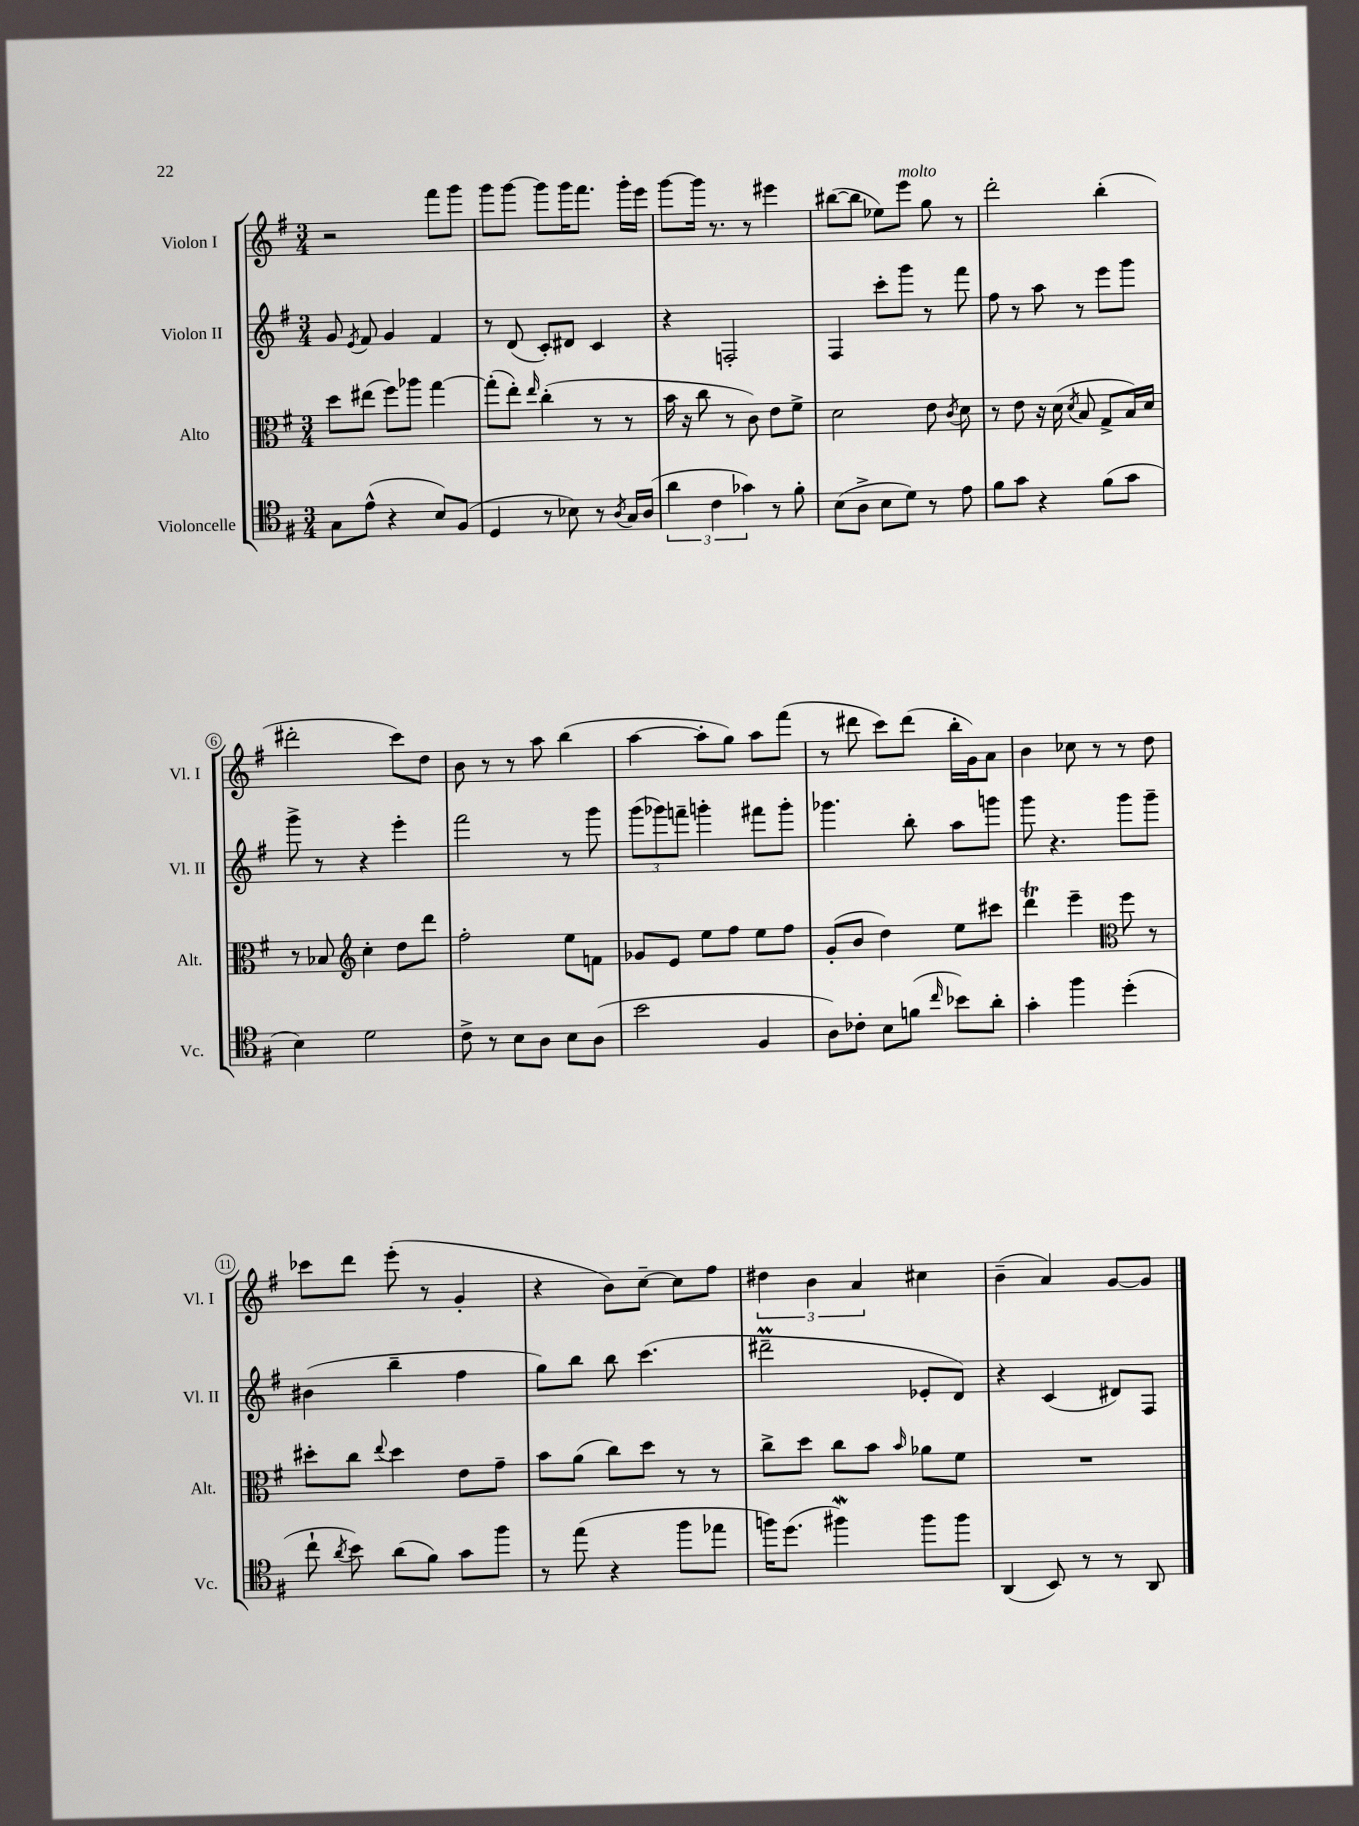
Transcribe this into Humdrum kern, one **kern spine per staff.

**kern	**kern	**kern	**kern
*staff4	*staff3	*staff2	*staff1
*clefC4	*clefC3	*clefG2	*clefG2
*k[f#]	*k[f#]	*k[f#]	*k[f#]
*M3/4	*M3/4	*M3/4	*M3/4
8G\L	8dd\L	8g/	2r
.	.	8qe/	.
(8e^^\J	(8ee#\J	8f#/	.
4r	8ff#\L)	4g/	.
.	8aa-\J	.	.
8B/L)	[4gg\	4f#/	8fff#\L
(8F#/J	.	.	8ggg\J
=	=	=	=
4D/	(8gg'\]L	8r	8ggg\L
.	8ee'\J)	(8d/	[8ggg\J
.	16qqee/	.	.
8r	(4cc'\	8c'/L)	8ggg\]L
8B-\)	.	8d#/J	16ggg\K
.	.	.	8.fff#\J
8r	8r	4c/	.
8qA/	.	.	.
16G/LL	8r	.	16ggg'\LL
(16A/JJ	.	.	16eee\JJ
=	=	=	=
6a\	16b\	4r	[8ggg\L
.	16r	.	.
.	8cc\	.	16ggg\]Jk
6c\	.	.	.
.	.	.	8.r
.	8r	2F'/	.
6g-\)	.	.	.
.	8c\)	.	8r
8r	8e\L	.	4eee#\
8f#'\	8f#^\J	.	.
=	=	=	=
(8B\L	2d\	4F#/	([8bb#\L
8A^\J	.	.	8bb#\]J
8B\L	.	8ccc'\L	8ee-\L)
8d\J)	.	8ggg\J	8eee\J
8r	8e\	8r	8gg\
.	8qc/	.	.
8e\	8d\	8fff#\	8r
=	=	=	=
8f#\L	8r	8ff#\	2ddd'\
8g\J	8e\	8r	.
4r	16r	8aa\	.
.	(16d\	.	.
.	8qd/	.	.
.	8B/	8r	.
(8f#\L	8G^/L	8eee\L	(4bb'\
8g\J	16B/L)	8ggg\J	.
.	16d/JJ	.	.
=	=	=	=
4B\)	8r	8ggg^\	2ddd#'\
.	8B-/	8r	.
*	*clefG2	*	*
2d\	4cc'\	4r	.
.	8dd\L	4eee'\	8ccc\L)
.	8ddd\J	.	8dd\J
=	=	=	=
8c^\	2ff#'\	2fff#\	8b\
8r	.	.	8r
8B\L	.	.	8r
8A\J	.	.	8aa\
8B\L	8ee\L	8r	(4bb\
(8A\J	8f\J	8ggg\	.
=	=	=	=
2b\	8g-/L	(12ggg\L	[4aa\
.	.	12ggg-\)	.
.	8e/J	.	.
.	.	12fff~\J	.
.	8ee\L	4ggg'\	8aa'\]L
.	8ff#\J	.	8gg\J)
4F#/	8ee\L	8fff#\L	8aa\L
.	8ff#\J	8ggg'\J	(8fff#\J
=	=	=	=
8A\L)	(8g'/L	4.ggg-\	8r
8c-'\J	8b/J	.	8ddd#\
8B\L	4dd\)	.	8ccc\L)
(8f\J	.	8bb'\	(8ddd#\J
16qqcc/	.	.	.
8b-\L)	8ee\L	8aa\L	16bb'\LL
.	.	.	16g\J)
8a'\J	8ccc#\J	8ggg\J	8a\J
=	=	=	=
4g'\	4ddd\	8ggg\	4b\
.	.	4.r	.
4ff#\	4eee~\	.	8cc-\
.	.	.	8r
*	*clefC3	*	*
(4dd'\	8ff#\	8ggg\L	8r
.	8r	8ggg~\J	8dd\
=	=	=	=
8cc`\	8dd#'\L	(4b#\	8ccc-\L
8qa/	.	.	.
8b\)	8cc\J	.	8ddd\J
.	8qqee/	.	.
(8a\L	4dd#\	4bb~\	(8eee'\
8f#\J)	.	.	8r
8g\L	8e\L	4ff#\	4g'/
8ff#\J	8g~\J	.	.
=	=	=	=
8r	8b\L	8gg\L)	4r
(8ee\	(8a\J	8bb\J	.
4r	8cc\L)	8bb\	8b\L)
.	8dd\J	(4.ccc\	[8cc~\J
8ff#\L	8r	.	8cc\]L
8ee-\J	8r	.	8ff#\J
=	=	=	=
16ff\LK)	8cc^\L	2ddd#~\	6dd#\
(8.dd\J	.	.	.
.	8dd\J	.	.
.	.	.	6b\
4ff#\)	8cc\L	.	.
.	.	.	6a/
.	8b\J	.	.
.	16qqb/	.	.
8ff#\L	8a-\L	8e-'/L	4cc#\
8ff#\J	8f#\J	8d/J)	.
=	=	=	=
(4AA/	2.r	4r	(4b~\
8BB/)	.	(4c/	4a/)
8r	.	.	.
8r	.	8d#/L)	[8g/L
8AA/	.	8F#/J	8g/]J
==	==	==	==
*-	*-	*-	*-
